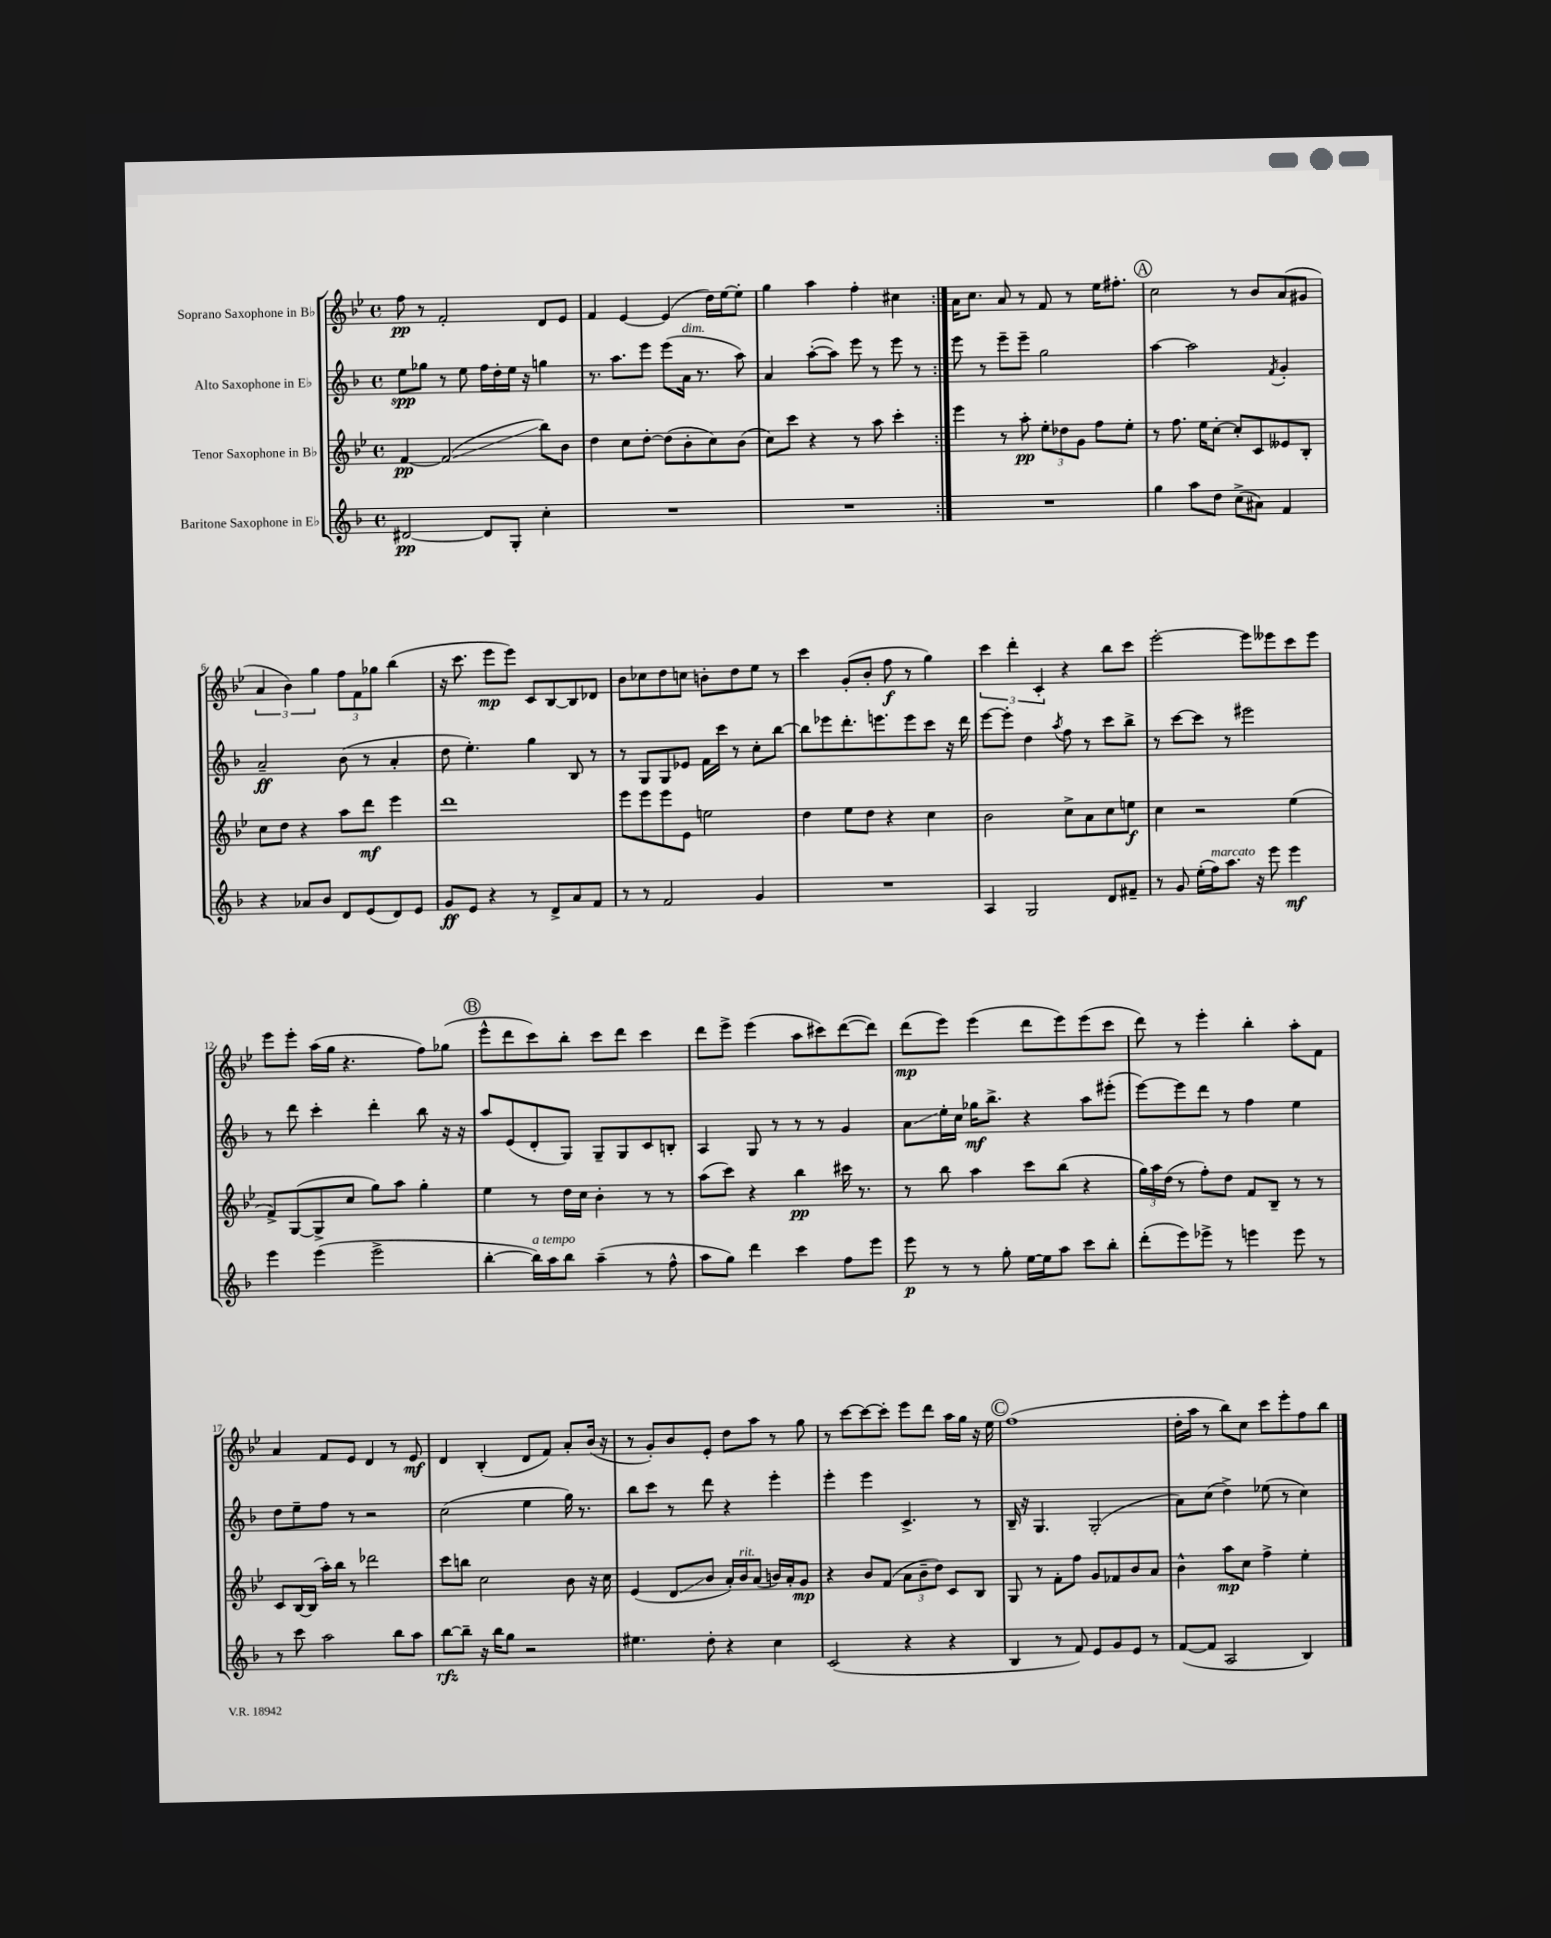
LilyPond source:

<<
\new StaffGroup <<
\new Staff = "s0" \with { instrumentName = "Soprano Saxophone in Bb" } {
    \clef treble \key bes \major \defaultTimeSignature \time 4/4
    \repeat volta 2 { f''8\pp r8 f'2-. d'8 ees'8 |
    f'4 ees'4~ ees'4( d''16) ees''16~ ees''8-. |
    g''4 a''4 f''4-. cis''4 | }
    a'16 c''8. a'8 r8 f'8 r8 ees''16 fis''8.-. |
    \mark \markup { \circle "A" } c''2 r8 bes'8 a'8( gis'8 |
    \tuplet 3/2 { a'4 bes'4) g''4 } \tuplet 3/2 { f''8 f'8 ges''8 } bes''4( |
    r16 c'''8. ees'''8\mp ees'''8) c'8 bes8~ bes8 des'8 |
    bes'8 ces''8 d''8 c''8 b'8-. d''8 ees''8 r8 |
    c'''4 g'8-.( bes'8-. f''8\f r8 g''4) |
    \tuplet 3/2 { c'''4 d'''4-. c'4-. } r4 bes''8 c'''8 |
    ees'''2~-. ees'''8 eeses'''8 c'''8 eeses'''8 |
    ees'''8 ees'''8-. a''16( g''16 r4. f''8) ges''8( |
    \mark \markup { \circle "B" } ees'''8-^ d'''8 c'''8) bes''8-. c'''8 d'''8 c'''4 |
    d'''8 ees'''8-> ees'''4( a''8 cis'''8) d'''8~( d'''8) |
    d'''8\mp( ees'''8) ees'''4( d'''8 ees'''8) ees'''8( c'''8 |
    d'''8) r8 ees'''4-. bes''4-. a''8-. f'8 |
    a'4 f'8 ees'8 d'4 r8 ees'8\mf |
    d'4 bes4-.( d'8 f'8) a'8-. bes'16( r16 |
    r8 g'8-.) bes'8 ees'8-. d''8 a''8 r8 g''8 |
    r8 c'''8~ c'''8~ c'''8-. ees'''8 d'''8 a''16 g''16 r16 ees''16 |
    \mark \markup { \circle "C" } f''1( |
    d''16-. a''16 r8 bes''8) c''8 c'''8 ees'''8-. f''8 bes''8 \bar "|." |
}
\new Staff = "s1" \with { instrumentName = "Alto Saxophone in Eb" } {
    \clef treble \key f \major \defaultTimeSignature \time 4/4
    \repeat volta 2 { e''8\spp ges''8 r8 e''8 f''16 d''16-. e''16 r16 g''4 |
    r8. a''8. e'''8 e'''8( a'16^\markup { \italic "dim." } r8. a''8) |
    a'4 a''8~-.( a''8) e'''8 r8 e'''8 r8 | }
    e'''8 r8 e'''8-- e'''8-- g''2 |
    \mark \markup { \circle "A" } a''4~ a''2 \acciaccatura { f'8 } g'4-. |
    a'2--\ff bes'8( r8 a'4-. |
    d''8 e''4.-.) g''4 bes8 r8 |
    r8 g8 g8 ees'8 f'16 c'''16 r8 c''8-. bes''8~ |
    bes''8 ees'''8 d'''8.-. e'''8. e'''8 c'''8 r16 d'''16 |
    e'''8~ e'''8-. d''4 \acciaccatura { a''8 } f''8 r8 c'''8 bes''8-> |
    r8 c'''8~ c'''8 r8 eis'''2 |
    r8 d'''8 c'''4-. d'''4-. bes''8 r16 r16 |
    \mark \markup { \circle "B" } a''8 e'8( d'8-. g8) g8-- g8 c'8 b8-. |
    a4 g8 r8 r8 r8 g'4 |
    a'8\glissando e''16-. c''16 ges''16\mf bes''8.-> r4 a''8 eis'''8-.( |
    e'''8~) e'''8 d'''8 r8 f''4 e''4 |
    d''8 e''8-- f''8 r8 r2 |
    c''2( e''4 g''16) r8. |
    bes''8 c'''8 r8 d'''8 r4 e'''4-. |
    e'''4-. e'''4 c'4.-> r8 |
    \mark \markup { \circle "C" } bes16-- r16 g4. g2-.( |
    a'8) c''8( d''4->) ees''8( r8 c''4) \bar "|." |
}
\new Staff = "s2" \with { instrumentName = "Tenor Saxophone in Bb" } {
    \clef treble \key bes \major \defaultTimeSignature \time 4/4
    \repeat volta 2 { f'4~\pp f'2\glissando( bes''8) bes'8 |
    d''4 c''8 d''8~-. d''8( bes'8-. c''8) bes'8( |
    c''8) c'''8 r4 r8 a''8 c'''4-. | }
    ees'''4 r8 a''8-.\pp \tuplet 3/2 { ees''8-. des''8 g'8 } f''8 ees''8-. |
    \mark \markup { \circle "A" } r8 f''8. ees''16 c''8~-. c''8-. c'8 eeses'8 bes8-. |
    c''8 d''8 r4 a''8 d'''8\mf ees'''4 |
    d'''1 |
    ees'''8 ees'''8 ees'''8 ees'8 e''2 |
    d''4 ees''8 d''8 r4 c''4 |
    bes'2 c''8-> a'8 c''8 e''8\f |
    c''4 r2 ees''4( |
    f'8->) g8~( g8-> c''8 g''8) a''8 g''4-. |
    \mark \markup { \circle "B" } ees''4 r8 d''16 c''16 bes'4-. r8 r8 |
    a''8( c'''8) r4 bes''4\pp cis'''16 r8. |
    r8 bes''8 a''4 c'''8 bes''8( r4 |
    \tuplet 3/2 { g''16) a''16 d''16( } r8 f''8-.) d''8 f'8 bes8-- r8 r8 |
    c'8 bes16~ bes16( a''16-.) bes''16 r8 des'''2 |
    c'''8 b''8 c''2 bes'8 r16 c''16 |
    ees'4( d'8\glissando bes'8 a'16-.) bes'16^\markup { \italic "rit." } a'8( b'16) a'16-. g'8\mp |
    r4 bes'8 f'8( \tuplet 3/2 { a'8 bes'8-- d''8) } c'8 bes8 |
    \mark \markup { \circle "C" } g8 r8 f'8-. f''8 g'8 fes'8 bes'8 a'8 |
    bes'4-^ a''8\mp c''8 f''4-> ees''4-. \bar "|." |
}
\new Staff = "s3" \with { instrumentName = "Baritone Saxophone in Eb" } {
    \clef treble \key f \major \defaultTimeSignature \time 4/4
    \repeat volta 2 { dis'2~\pp dis'8 g8-. c''4-. |
    R1 |
    R1 | }
    R1 |
    \mark \markup { \circle "A" } g''4 a''8 d''8 c''8->( ais'8) f'4 |
    r4 aes'8 bes'8 d'8 e'8( d'8) e'8 |
    g'8\ff e'8 r4 r8 d'8-> a'8 f'8 |
    r8 r8 f'2 g'4 |
    R1 |
    a4 g2 d'8 fis'8-- |
    r8 g'8 e''16-.( f''16^\markup { \italic "marcato" }) a''8. r16 e'''8 e'''4\mf |
    e'''4 e'''4( e'''2-> |
    \mark \markup { \circle "B" } bes''4~-. bes''16^\markup { \italic "a tempo" }) a''16 bes''8 a''4--( r8 f''8-^ |
    a''8 g''8) d'''4 c'''4 f''8 e'''8 |
    e'''8\p r8 r8 g''8-. e''16~ e''16 a''8 c'''8 bes''8-. |
    d'''8-.( e'''8) ees'''8-> r8 e'''4 e'''8 r8 |
    r8 c'''8 a''2 bes''8 a''8 |
    bes''8~\rfz bes''8-- r16 bes''16 g''8 r2 |
    eis''4. d''8-. r4 c''4 |
    c'2( r4 r4 |
    \mark \markup { \circle "C" } bes4 r8 f'8) e'8 g'8 e'8 r8 |
    f'8~( f'8 a2 bes4) \bar "|." |
}
>>
>>
